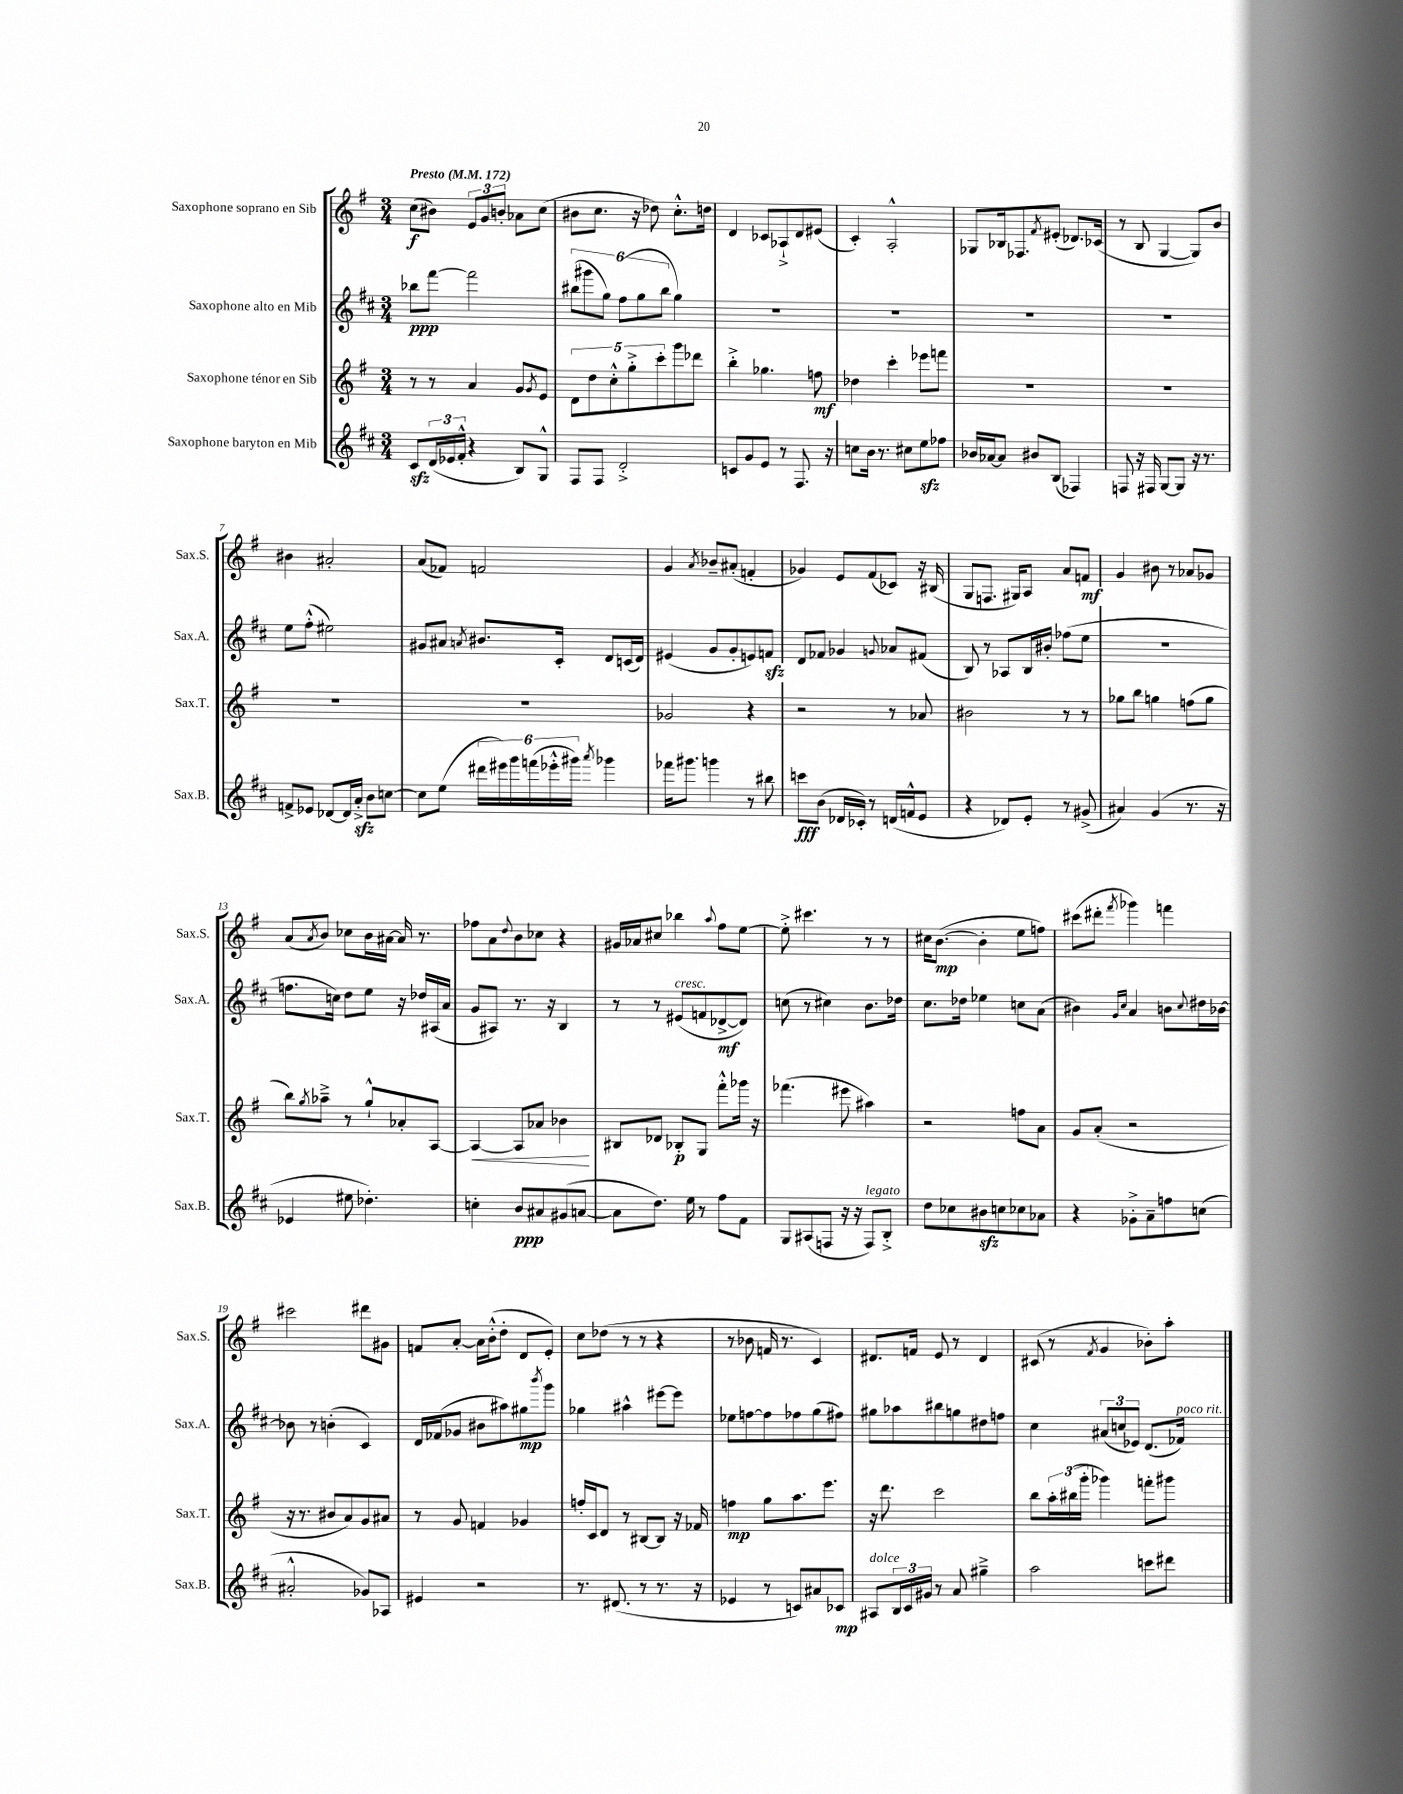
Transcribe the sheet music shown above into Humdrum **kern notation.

**kern	**kern	**kern	**kern
*staff4	*staff3	*staff2	*staff1
*clefG2	*clefG2	*clefG2	*clefG2
*k[f#c#]	*k[f#]	*k[f#c#]	*k[f#]
*M3/4	*M3/4	*M3/4	*M3/4
*MM172	*MM172	*MM172	*MM172
8c#	8r	8bb-	(8cc
(24d	8r	[8fff#	8b#)
24e-	.	.	.
24f#'^^	.	.	.
4r	4a	2fff#]	12e
.	.	.	12g
.	.	.	12b'
8B)	8g	.	8a-
.	8qg	.	.
8G^^	8e	.	(8cc
=	=	=	=
8F#	10d	(12bb#	8b#
.	.	12ggg#	.
.	10dd	.	.
8F#	.	.	8.cc
.	.	12gg)	.
.	10cc'^^	.	.
2d'^	.	(12ff#	.
.	10gg'^	.	.
.	.	.	16r
.	.	12gg	.
.	.	.	8dd-)
.	10ccc'	.	.
.	.	12bb#	.
.	8ggg	4gg)	8.cc'^^
.	8ddd-	.	.
.	.	.	16dd
=	=	=	=
8c	4bb'^	2.r	4d
8g	.	.	.
8e	4.gg-	.	8c-
8r	.	.	8A-`^
8.F#	.	.	8d
.	8ff	.	(8e#
16r	.	.	.
=	=	=	=
8cc	4dd-	2.r	4c')
16b	.	.	.
8.r	.	.	.
.	4ccc'	.	2A'^^
8cc#	.	.	.
8ee	8eee-	.	.
8ff-	8fff	.	.
=	=	=	=
16b-	2.r	2.r	8G-
[16a-	.	.	.
8a-]	.	.	16B-
.	.	.	8.F-
8b#	.	.	.
.	.	.	8qf#
(8B	.	.	(8e#'
4F-)	.	.	8.d-)
.	.	.	(16c-
=	=	=	=
8F	2.r	2.r	8r
16r	.	.	8B
16F#	.	.	.
[8G	.	.	[4G
8G]	.	.	.
16r	.	.	8G])
8.r	.	.	.
.	.	.	8b
=	=	=	=
8f^	2.r	8ee	4b#
8e-	.	(8ff#'^^	.
[8d-	.	2ee#)	2a#'
16d-]	.	.	.
16a'^	.	.	.
8b	.	.	.
[8cc	.	.	.
=	=	=	=
8cc]	2.r	8g#	(8a
(8ee	.	8a#	8f-)
.	.	8qa	.
24ddd#	.	8.b#	2f
24eee#)	.	.	.
24ggg	.	.	.
(24fff	.	.	.
24eee-'^^	.	.	.
.	.	16c#'	.
24ggg#)	.	.	.
8qaaa	.	.	.
4ggg-	.	8d	.
.	.	(16c	.
.	.	16d)	.
=	=	=	=
16fff-	2g-	(4e#	4g
8.ggg#	.	.	.
.	.	.	8qa
4ggg	.	8g	8b-~
.	.	8g'	(8a#'
8r	4r	8e)	4f'
8bb#	.	8f	.
=	=	=	=
8ccc	2r	8d	4g-)
(8b	.	8f-	.
16d-	.	4g-	8e
16c-')	.	.	.
8r	.	.	(8f#
.	.	8qqg	.
(16d	8r	8a-	8c-)
16f^^	.	.	.
8e	8a-	(8f#	16r
.	.	.	(16B#
=	=	=	=
4r	2b#	8B)	8G
.	.	8r	8.F
8d-)	.	8A-	.
.	.	.	16G#)
8e'	.	16B	8A
.	.	16b#'	.
8r	8r	(8ff-	8a
(8g#^	8r	8ee	8f
=	=	=	=
4a#)	8gg-	2.r	4g
.	8bb	.	.
(4g	4gg	.	8b#
.	.	.	8r
8.r	(8ff	.	8a-
.	8gg	.	8g-
16r	.	.	.
=	=	=	=
4e-	8bb)	8.ff	(8a
.	8qgg	.	8qa
.	8aa-~^	.	8b)
.	.	16cc)	.
8ee#	8r	8dd	8cc-
4.dd-')	8gg`^^	8ee	16b
.	.	.	[16a#
.	8a-'	16r	16a#]
.	.	16dd-	8.r
.	[8A	(16A#	.
.	.	16a	.
=	=	=	=
4cc'	4A_	8g	8ff-
.	.	8A#)	8a
.	.	.	8qqdd
8b	8A]	8.r	8b
8a#	8a-	.	8cc-
.	.	16r	.
(8g#	4b-	4B	4r
[8a	.	.	.
=	=	=	=
8a]	8B#	8r	16g#
.	.	.	16a-
8.dd)	8d-	8r	8cc#
.	8B-'	(8e#	4bb-
16ee	.	.	.
8r	8G	8f	.
.	.	.	8qqaa
8ff#	8fff#'^^	[8d-^	8ff#
8f#	16ggg-	8d-])	[8ee
.	16r	.	.
=	=	=	=
8G	(4.fff-	(8cc	8ee'^]
(8A#	.	8r	4.ccc#
8F	.	4cc#)	.
16r	8eee#	.	.
16r	.	.	.
8F)	4aa#)	8.b	8r
8B'^	.	.	8r
.	.	16dd-	.
=	=	=	=
8dd	2r	8.cc#	16cc#
.	.	.	([8.b
8cc-	.	.	.
.	.	16dd-	.
8b#	.	4ee-	4b']
8cc	.	.	.
8cc-	8ff	8cc	8ee
8a-	8a	(8a	8ff)
=	=	=	=
4r	8g	4b#)	(8ccc#
.	(8a'	.	8ddd#'
.	.	16qqg	.
.	.	16qqcc#	8qfff#
8g-'^	2r	4a	4ggg-)
8a~	.	.	.
8ff	.	8b	4fff
.	.	8qqcc#	.
(8cc	.	16dd#	.
.	.	[16b-	.
=	=	=	=
2a#'^^	16r	8b-]	2ccc#
.	8.r	.	.
.	.	8r	.
.	8b#	(4b'	.
.	8a)	.	.
8g-)	8g	4c#)	8ddd#
8A-	8a#	.	8g#
=	=	=	=
4e#	8r	16d	8f
.	.	(16f-	.
.	8g	8g-	[8a'
2r	4f	8b#	16a]
.	.	.	(16b'^^
.	.	8aa#)	8dd'
.	4g-	8gg#	8d
.	.	8qbbb	.
.	.	8ggg	8e')
=	=	=	=
8.r	16ff'	4gg-	8cc
.	16c	.	.
.	8d	.	(8dd-
(8.d#	.	.	.
.	8r	4aa#^^	8r
8r	[8B#	.	8r
8.r	8B#]	[8eee#	4r
.	16r	8eee#]	.
16r	16f-	.	.
=	=	=	=
4e-	4ff	8ee-	8r
.	.	[8ff	8b-
8r	8gg	8ff]	16f
.	.	.	8.r
8c)	8.aa	8ff-	.
8a#	.	(8gg	4c)
.	8.eee	.	.
8c-	.	8ff#)	.
=	=	=	=
8A#	16r	8gg#	8.d#
.	8.ddd	.	.
24B	.	8aa-	.
24c#	.	.	.
.	.	.	16f
24g#	.	.	.
8r	2ccc	8bb#	8e
8a	.	8gg	8r
4gg#~^	.	8dd#	4d#
.	.	8ff	.
=	=	=	=
2aa	8bb	4cc#	(8c#
.	24aa'	.	8r
.	(24bb#	.	.
.	24ggg'	.	.
.	.	.	8qf#
.	4ggg-)	(12a#	4g
.	.	12cc	.
.	.	12e-)	.
8ccc	8fff'	(8.d	8b-')
8ddd#	8ggg#	.	8aa'
.	.	16f-)	.
==	==	==	==
*-	*-	*-	*-
